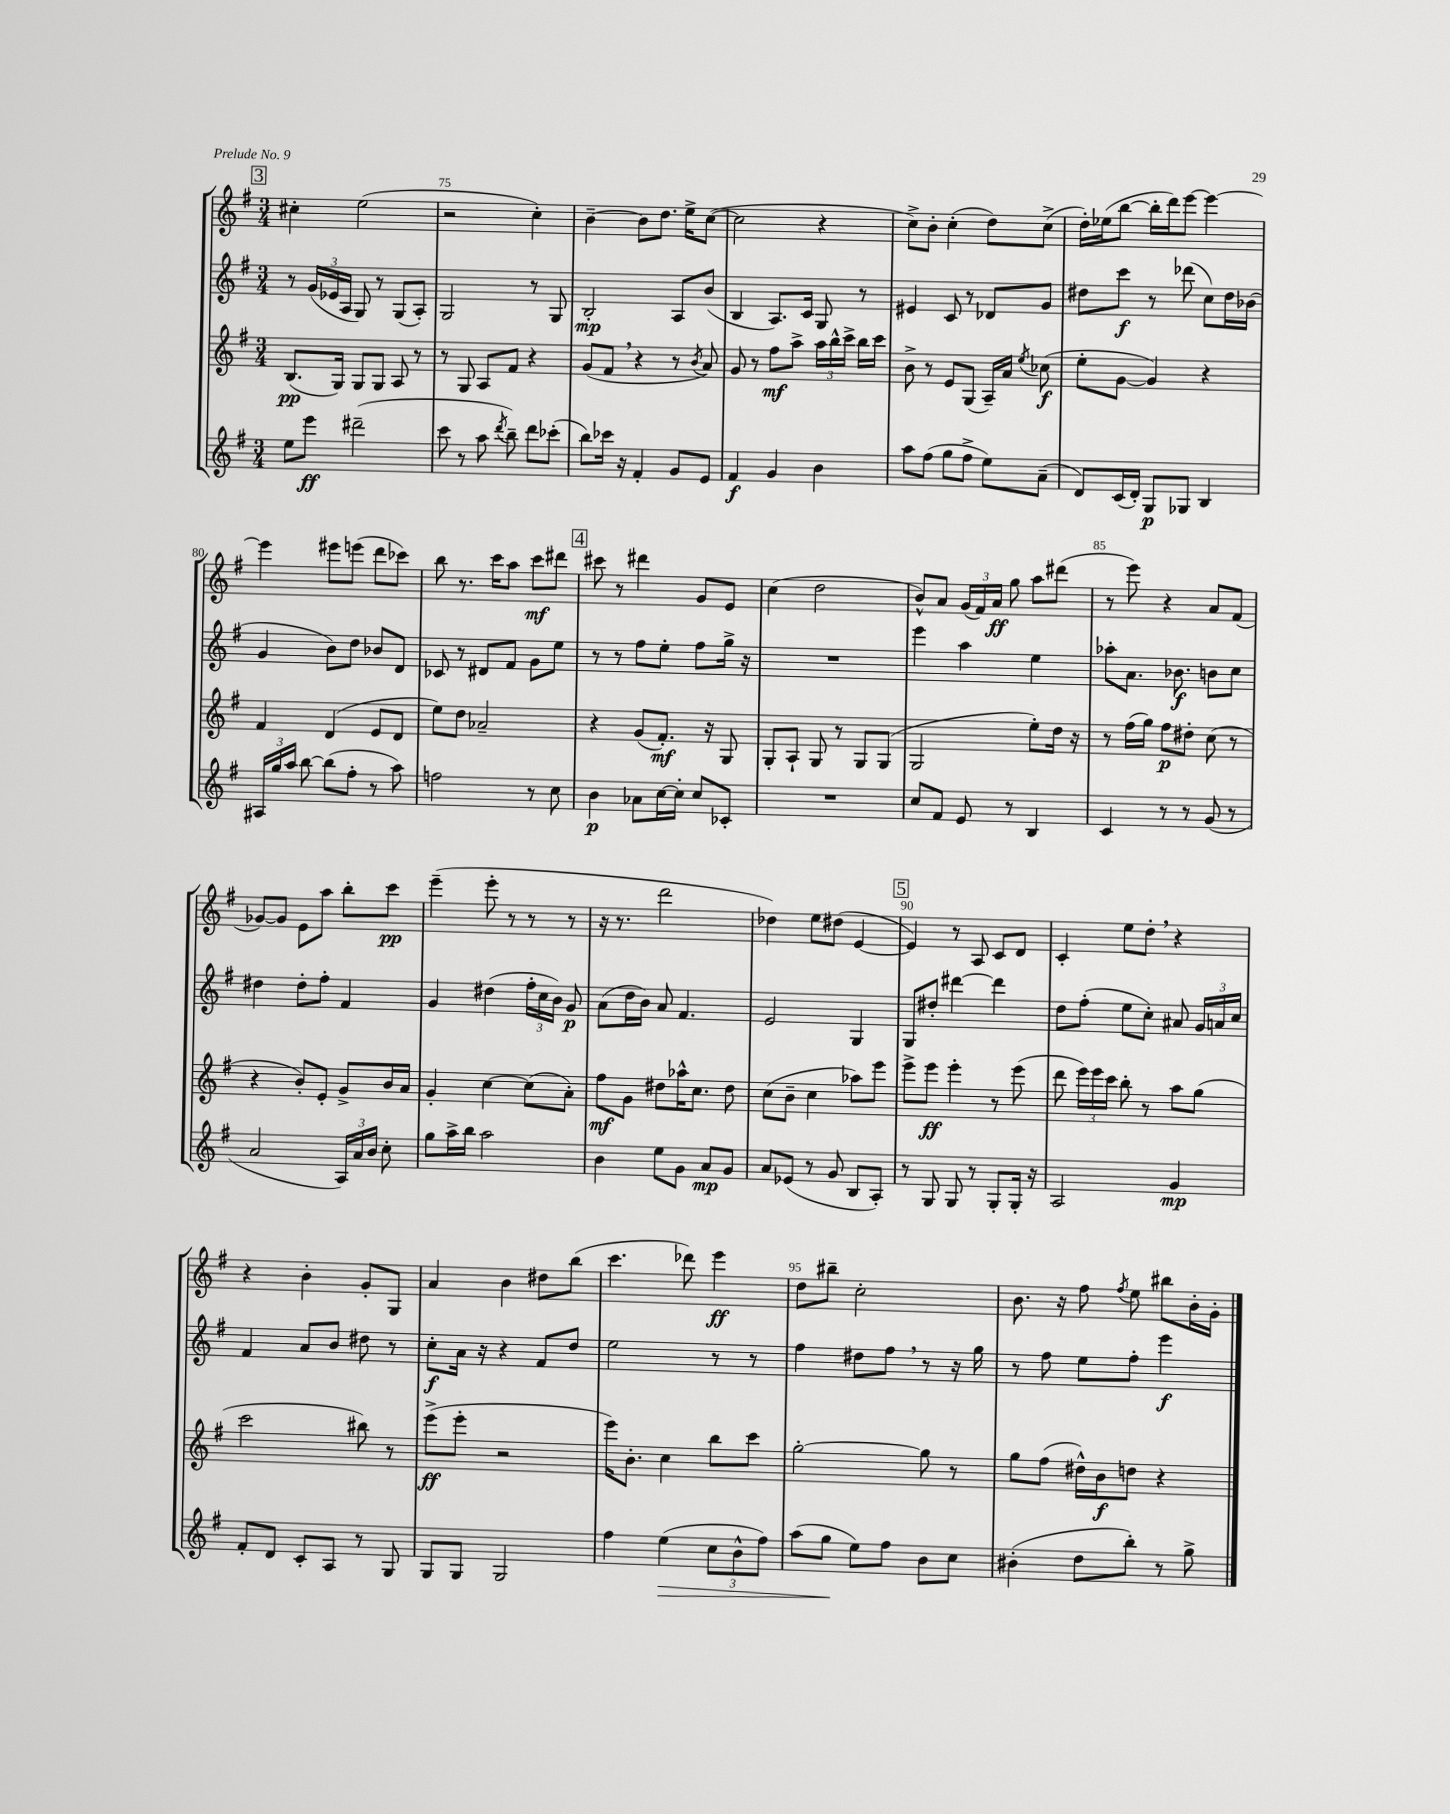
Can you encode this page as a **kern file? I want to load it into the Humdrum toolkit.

**kern	**kern	**kern	**kern
*staff4	*staff3	*staff2	*staff1
*clefG2	*clefG2	*clefG2	*clefG2
*k[f#]	*k[f#]	*k[f#]	*k[f#]
*M3/4	*M3/4	*M3/4	*M3/4
8ee	(8.B	8r	4cc#'
8eee	.	(24g	.
.	.	24e-	.
.	16G)	.	.
.	.	24A	.
(2ddd#~	8G	8G)	(2ee
.	8G	8r	.
.	8A	(8G	.
.	8r	8A')	.
=	=	=	=
8ccc	8r	2G	2r
8r	8G	.	.
8aa	8A	.	.
8qddd	.	.	.
8bb~)	8f#	.	.
8ddd	4r	8r	4cc')
(8ccc-'	.	8G	.
=	=	=	=
8bb)	(8g	2B'	[4b~
16ccc-	8f#	.	.
16r	.	.	.
4f#'	4r	.	8b]
.	.	.	8.dd
8g	8r	8A	.
.	.	.	16ee^
.	8qb	.	.
8e	8a)	(8b	([8cc
=	=	=	=
4f#	8g	4B	2cc]
.	8r	.	.
4g	8ff#	8.A)	.
.	8aa^	.	.
.	.	16c	.
4b	24aa	8G	4r
.	24bb^^	.	.
.	24ccc^	.	.
.	16bb	8r	.
.	16ccc	.	.
=	=	=	=
8aa	8b^	4e#	8cc^)
(8ff#	8r	.	8b'
8gg	8e	8c	(4cc'
8ff#^	(8G	8r	.
8ee)	16A~)	8d-	8dd)
.	16a	.	.
.	8qee	.	.
(8a~	(8cc-	8g	(8cc^
=	=	=	=
8d)	8ee'	8dd#	16dd')
.	.	.	(16ee-
(16c	[8g	8ccc	[8bb
16d')	.	.	.
8G	4g])	8r	16bb']
.	.	.	16ddd)
8G-	.	(8ddd-	[8eee
4B	4r	8cc)	4eee_
.	.	16dd#	.
.	.	(16b-	.
=	=	=	=
24A#	4f#	4g	4eee]
24gg	.	.	.
24aa	.	.	.
[8bb	.	.	.
(8bb]	(4d	8b)	8eee#
8ff#'	.	8dd	(8eee
8r	8e	8b-	8ddd
8aa)	8d	8d	8ccc-)
=	=	=	=
2ff	8ee)	8c-	8bb
.	8dd	8r	8.r
.	2a-~	8d#	.
.	.	.	16ccc
.	.	8f#	8aa
8r	.	8g	8ccc
8cc	.	8ee	8ddd#
=	=	=	=
4b	4r	8r	8ccc#
.	.	8r	8r
8a-	(8g	8ff#	4ddd#
[16cc	8.f#')	8ee'	.
16cc']	.	.	.
8cc	.	8ff#	8g
.	16r	.	.
8c-'	8G	16gg^	8e
.	.	16r	.
=	=	=	=
2.r	8G'	2.r	(4cc
.	8A`	.	.
.	8G	.	2dd
.	8r	.	.
.	8G	.	.
.	(8G	.	.
=	=	=	=
8cc	2G	4eee	8b^^)
8f#	.	.	8a
8e	.	4aa	(24g
.	.	.	24f#)
.	.	.	24a
8r	.	.	8gg
4B	8ee')	4ee	8aa
.	16dd	.	(8ddd#
.	16r	.	.
=	=	=	=
4c	8r	8aa-'	8r
.	(16ff#	8.a	8eee)
.	16gg)	.	.
8r	8ff#	.	4r
.	.	8.b-	.
8r	8dd#'	.	.
(8g	(8cc	8b	8a
8r	8r	8cc	(8f#
=	=	=	=
2a	4r	4dd#	[8g-)
.	.	.	8g-]
.	8b')	8dd#'	8e
.	8e'	8ff#'	8aa
24A)	8g^	4f#	8bb'
24a	.	.	.
24b	.	.	.
8cc'	16b	.	8ccc
.	16a	.	.
=	=	=	=
8gg	4g'	4g	(4eee~
16aa^	.	.	.
16bb	.	.	.
2aa	[4cc	(4dd#	8eee'
.	.	.	8r
.	(8cc]	24ff#'	8r
.	.	24cc	.
.	.	24b)	.
.	8a')	8g	8r
=	=	=	=
4b	8ff#	(8a	16r
.	.	.	8.r
.	8g	16dd	.
.	.	16b)	.
8ee	8dd#	8a	2ddd
8g	16aa-^^	4.f#	.
.	8.cc	.	.
8a	.	.	.
8g	8dd#	.	.
=	=	=	=
8a	(8cc	2e	4dd-)
(8e-	8b~	.	.
8r	4cc	.	8ee
8g	.	.	(8dd#
8B	8aa-)	4G	[4e
8A')	8eee	.	.
=	=	=	=
8r	8eee^	8G	4e])
8G	8eee	8dd#'	.
8G	4eee'	[4ddd#	8r
8r	.	.	8A
8G'	8r	4ddd#]	8c
16G'	(8eee	.	8d
16r	.	.	.
=	=	=	=
2A	8ddd	8dd	4c'
.	24eee)	(8ff#'	.
.	24eee	.	.
.	24ccc	.	.
.	8bb'	8ee	8ee
.	8r	8cc')	8dd'
4g	8aa	8a#	4r
.	(8gg	24g	.
.	.	24a	.
.	.	24cc	.
=	=	=	=
8f#'	2ccc	4f#	4r
8d	.	.	.
8c'	.	8a	4b'
8A	.	8b	.
8r	8bb#)	8dd#	8g'
8G	8r	8r	8G
=	=	=	=
8G	(8eee^	8cc'	4a
8G	8eee'	16a	.
.	.	16r	.
2G	2r	4r	4b
.	.	8f#	8dd#
.	.	8dd	(8bb
=	=	=	=
4ff#	16eee)	2ee	4.ccc
.	8.b'	.	.
(4ee	4cc	.	.
.	.	.	8ddd-)
12cc	8bb	8r	4eee
12b^^	.	.	.
.	8ccc	8r	.
12ff#)	.	.	.
=	=	=	=
(8aa	[2gg'	4ff#	8dd
8gg	.	.	8bb#~
8ee)	.	8dd#	2cc'
8ff#	.	8ff#	.
8b	8gg]	8r	.
8cc	8r	16r	.
.	.	16gg	.
=	=	=	=
(4b#'	8gg	8r	8.b
.	(8ff#	8ff#	.
.	.	.	16r
8dd	16dd#^^)	8ee	8ff#
.	16b	.	.
.	.	.	8qff#
8bb')	8dd	8ff#'	8ee
8r	4r	4eee	8bb#
8gg^	.	.	16b'
.	.	.	16g'
==	==	==	==
*-	*-	*-	*-
